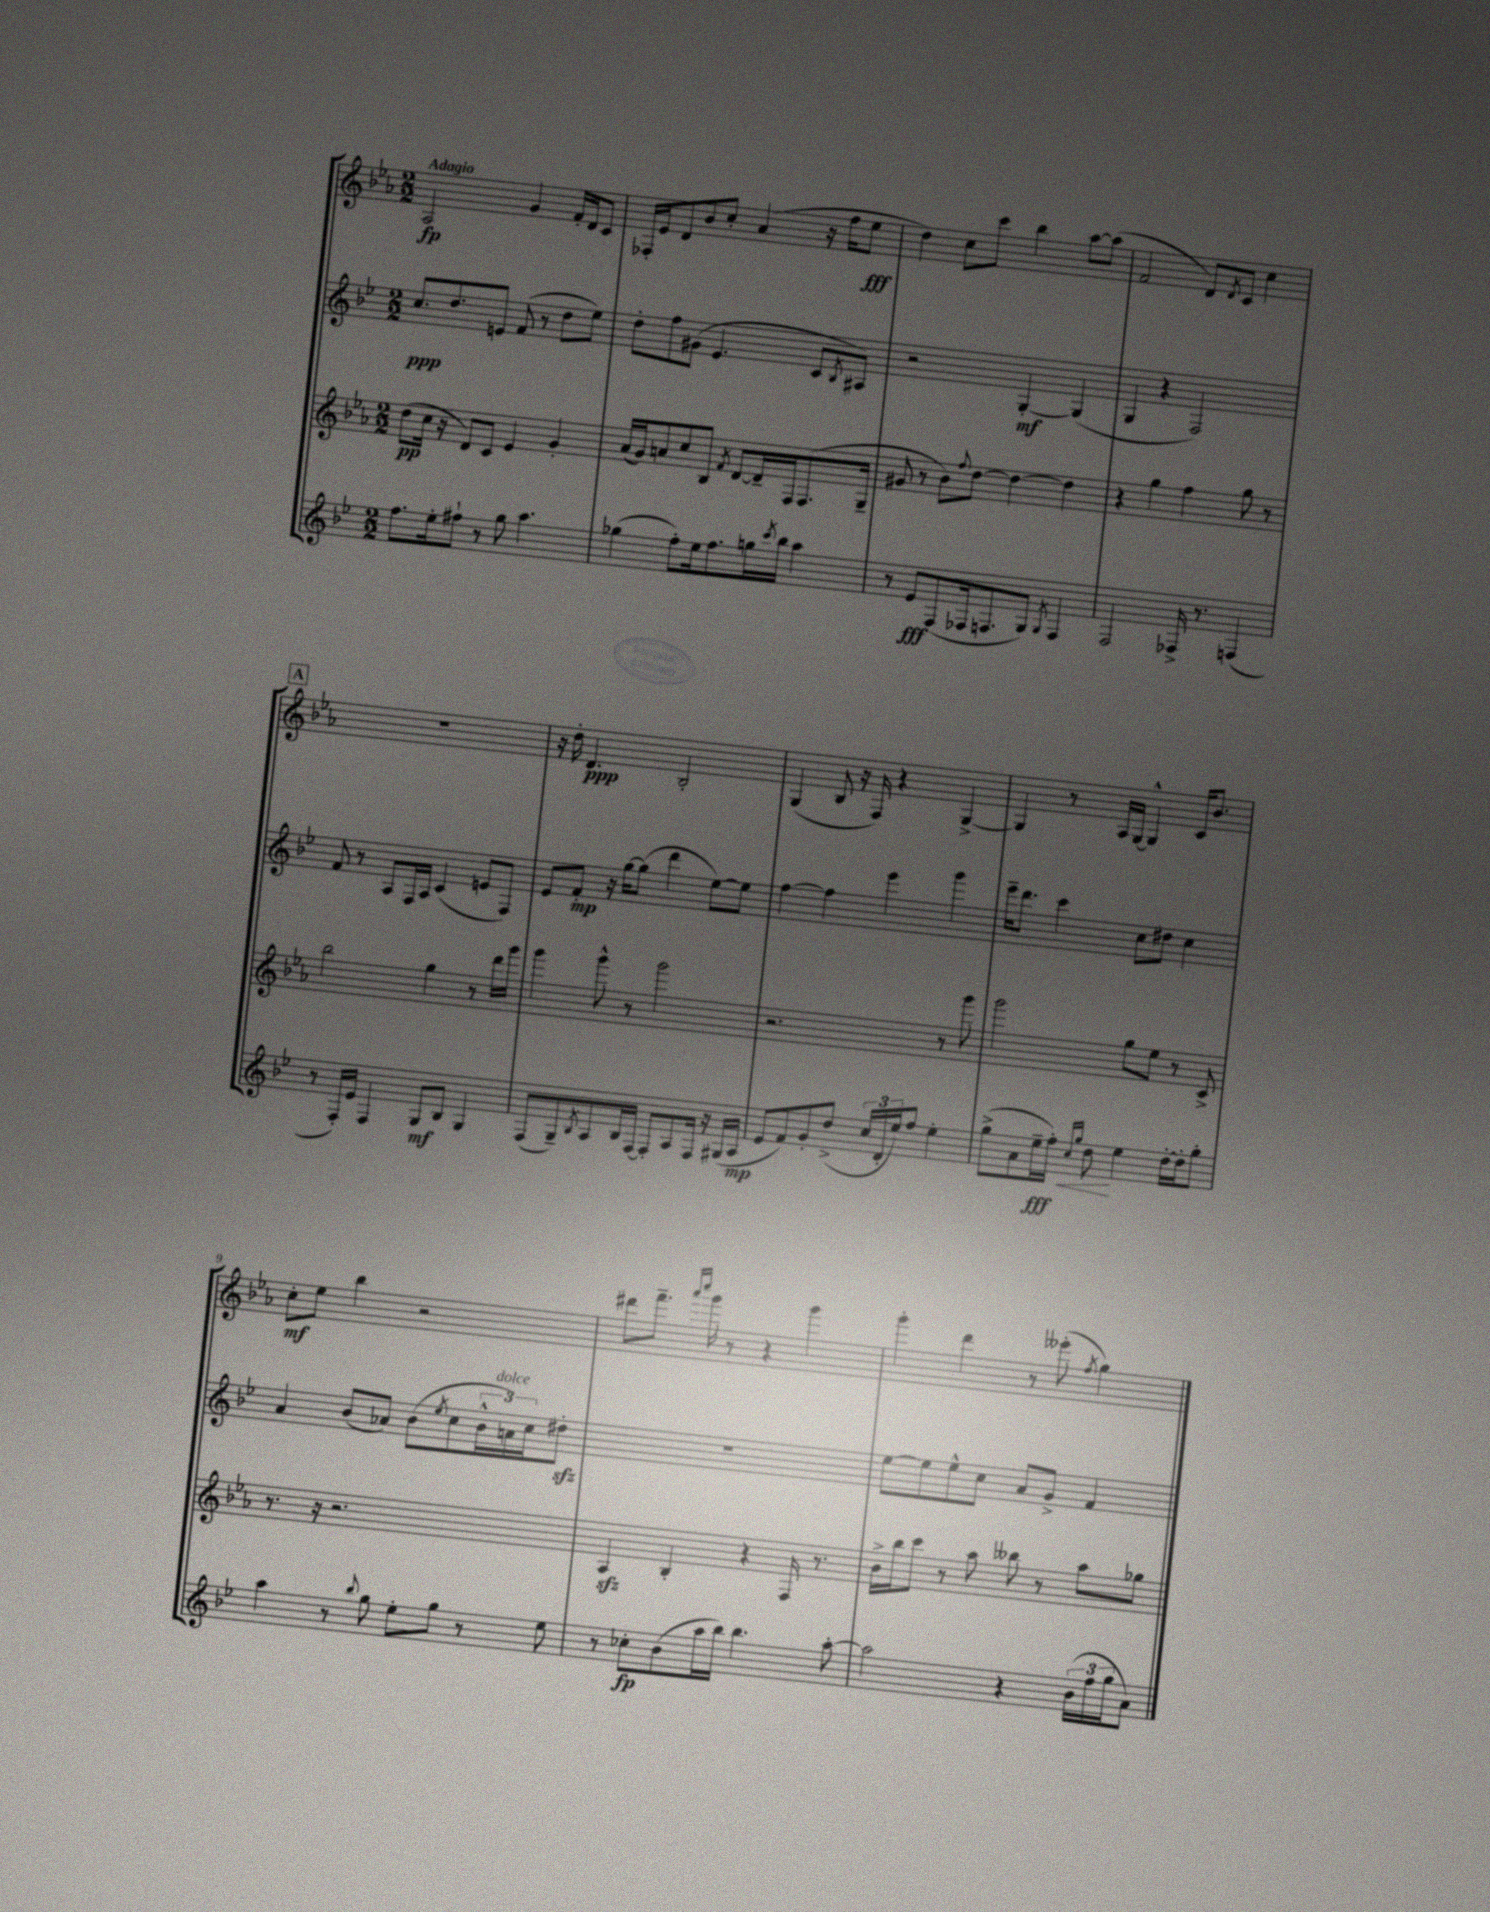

**kern	**kern	**kern	**kern
*staff4	*staff3	*staff2	*staff1
*clefG2	*clefG2	*clefG2	*clefG2
*k[b-e-]	*k[b-e-a-]	*k[b-e-]	*k[b-e-a-]
*M2/2	*M2/2	*M2/2	*M2/2
8.ff\L	(8dd\L	8.cc/L	2A-/
.	16cc\Jk	.	.
16ee-'\k	16r	8.dd/	.
8ff#`\J	8d/L)	.	.
8r	8c/J	8e/J	.
8gg\	4e-/	(8f/	4g/
4.aa\	.	8r	.
.	4g'/	8dd\L	16f'/LL
.	.	.	16d/J
.	.	8ee-\J)	8c/J
=	=	=	=
(4gg-\	(16a-/LL	8dd'\L	16F-'/LL
.	16g/J)	.	16e-/J
.	8a/	8ff\	8d/
8ff'\L)	8cc/	(8g#\J	8b-/
16ee-\k	8B-/J	4.e-/	8cc'/J
8.ff\	.	.	.
.	8qf/	.	.
.	[8d/L	.	(4a-/
16gg\L	16d~/]L	.	.
8qccc/	.	.	.
16bb-\JJ	16F/J	.	.
4aa\	(8.F/	8c/L	16r
.	.	.	16ff\LK
.	.	8qB-/	.
.	.	8A#/J)	8ee-\J
.	16G~/Jk	.	.
=	=	=	=
8r	8g#/	2r	4dd\)
8e-/L	8r	.	.
(8F/	8b-\L)	.	8cc\L
.	8qqff/	.	.
16F-/k	[8dd\J	.	8ccc\J
8.F/	.	.	.
.	4dd\_	[4G'/	4bb-\
8G/J)	.	.	.
8qG/	.	.	.
4F/	4dd\]	(4G/]	[8aa-\L
.	.	.	(8aa-\]J
=	=	=	=
2F/	4r	4G/	2f/
.	4gg\	4r	.
16F-^/	4ff\	2F/)	8d/L)
8.r	.	.	.
.	.	.	8qd/
.	.	.	8c/J
(4F/	8gg\	.	4cc\
.	8r	.	.
=	=	=	=
8r	2bb-\	8f/	1r
16F'/LL)	.	8r	.
16e-/JJ	.	.	.
4F/	.	8A/L	.
.	.	16F/L	.
.	.	16A/JJ	.
8G/L	4gg\	(4c/	.
8B-/J	.	.	.
4G/	8r	8e/L	.
.	16ddd\LL	8F/J)	.
.	16ggg\JJ	.	.
=	=	=	=
(8F/L	4ggg\	8e-/L	16r
.	.	.	16dd'\
8G~/)	.	8f'/J	4.d/
8qB-/	.	.	.
8A/	8ggg^^\	16r	.
.	.	[16gg\LK	.
16B-/L	8r	(8gg\]J	.
[16F/JJ	.	.	.
8F'/]L	2ggg\	4ddd\	2B-'/
8A/	.	.	.
16F/Jk	.	[8ee-\L)	.
16r	.	.	.
(16G#/LL	.	8ee-\]J	.
16A/JJ	.	.	.
=	=	=	=
8e-/L	2.r	[4ff\	(4G/
8f/)	.	.	.
8g'/	.	4ff\]	8B-/
(8dd^/J	.	.	16r
.	.	.	16F/)
24cc/LL	.	4eee-\	4r
24d'/	.	.	.
24ee-/J)	.	.	.
8ff/J	.	.	.
4ee-'\	8r	4ggg\	[4G^/
.	8ggg\	.	.
=	=	=	=
(8gg^\L	2ggg\	16eee-~\LK	4G/]
.	.	8.ddd\J	.
8a\	.	.	.
16ee-~\L	.	4ccc\	8r
16ff'\JJ)	.	.	.
16qqcc/LL	.	.	.
16qqgg/JJ	.	.	.
8dd\	.	.	16A-/LL
.	.	.	[16G/JJ
4ee-\	8gg\L	8cc\L	4G^^/]
.	8ee-\J	8dd#\J	.
[16dd'\LL	8r	4cc\	16c/LK
16dd'\]J	.	.	8.b-/J
8gg'\J	8c^/	.	.
=	=	=	=
4aa\	8.r	4a/	8cc'\L
.	.	.	8ee-\J
.	16r	.	.
8r	2.r	(8b-/L	4bb-\
8qqbb-/	.	.	.
8gg\	.	8a-/J)	.
8ee-'\L	.	(8b-\L	2r
.	.	8qee-/	.
8gg\J	.	8cc\	.
8r	.	24b-^^\L	.
.	.	24a\)	.
.	.	24cc\J	.
8ee-\	.	8dd#'\J	.
=	=	=	=
8r	4A-/	1r	8ddd#\L
8cc-'\L	.	.	8.fff~\J
(8b-\	4B-'/	.	.
.	.	.	16qqaaa-/LL
.	.	.	16qqcccc/JJ
.	.	.	16ggg\
16aa\L	.	.	8r
16bb-\JJ)	.	.	.
4.bb-\	4r	.	4r
.	16F/	.	4ggg\
.	8.r	.	.
[8aa'\	.	.	.
=	=	=	=
2aa\]	16b-^\LL	[8ee-\L	4ggg'\
.	16bb-\J	.	.
.	8ccc\J	8ee-\]	.
.	8r	8ee-^^\	4ddd\
.	8aa-\	8cc\J	.
4r	8bb--\	8a/L	8r
.	8r	8g^/J	(8eee--'\
.	.	.	8qff/
(24b-\LL	8aa-\L	4f/	4gg\)
24ff\	.	.	.
24gg\J	.	.	.
8a\J)	8gg-\J	.	.
==	==	==	==
*-	*-	*-	*-
